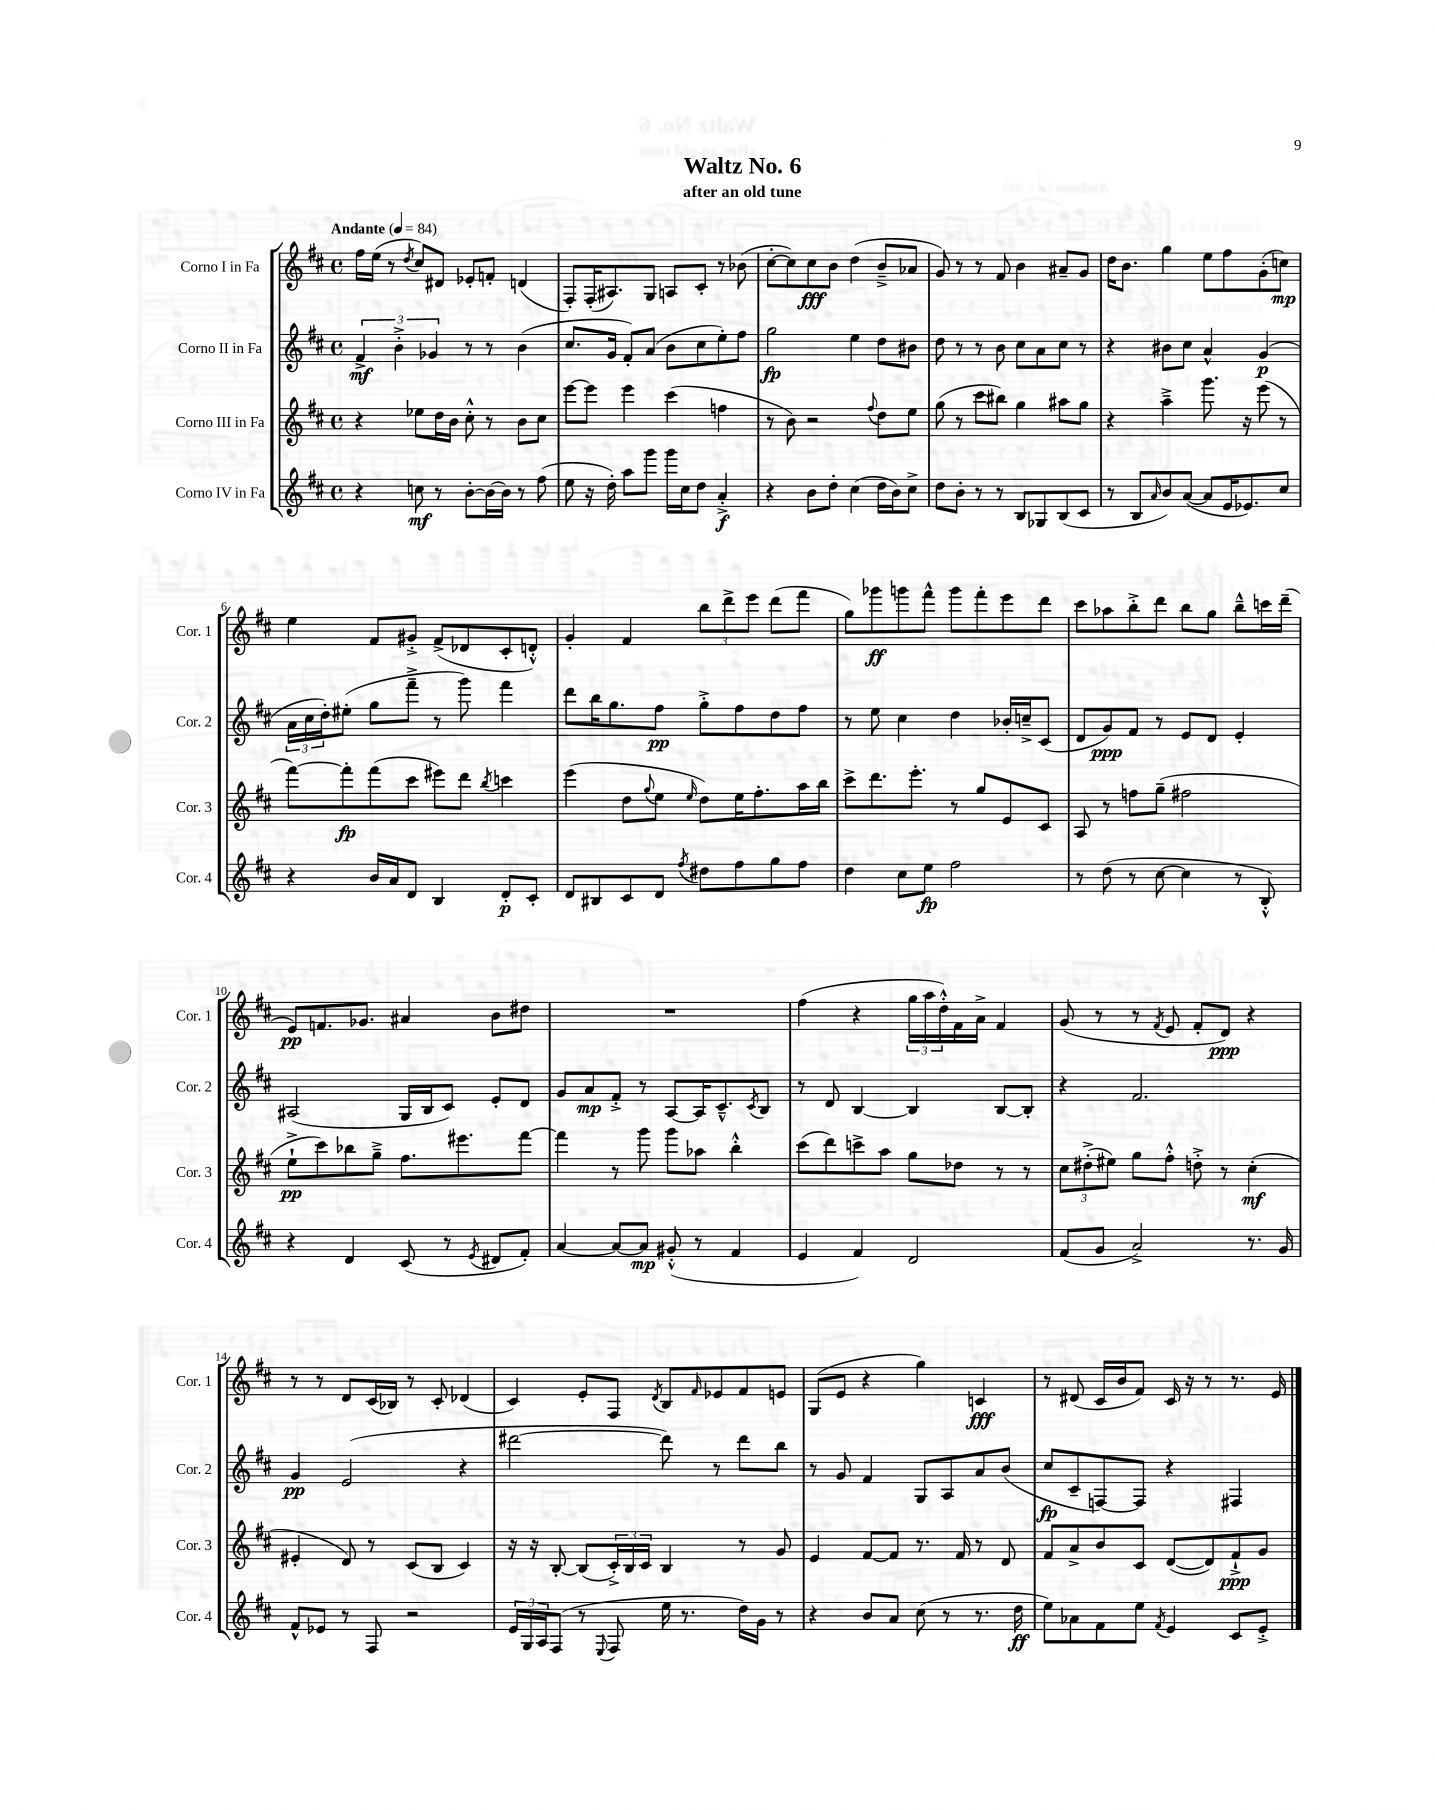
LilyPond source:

\header { title = "Waltz No. 6" subtitle = "after an old tune" }
<<
\new StaffGroup <<
\new Staff = "s0" \with { instrumentName = "Corno I in Fa" shortInstrumentName = "Cor. 1" } {
    \clef treble \key d \major \defaultTimeSignature \time 4/4 \tempo "Andante" 4 = 84
    fis''16 e''16( r8 \acciaccatura { d''8 } cis''8) dis'8 ees'8-. f'8-. d'4( |
    fis8-.) fis16-.( ais8.) g8 a8 cis'8-. r8 bes'8( |
    cis''8~-. cis''8) cis''8\fff b'8 d''4( b'8---> aes'8 |
    g'8) r8 r8 fis'8 b'4 ais'8-- g'8 |
    d''16 b'8. g''4 e''8 fis''8 g'8-.( c''8\mp) |
    e''4 fis'8 gis'8-.-> fis'8->( des'8 cis'8-. d'8-.-^) |
    g'4-. fis'4 \tuplet 3/2 { b''8 d'''8-> e'''8 } d'''8( fis'''8 |
    g''8) ges'''8\ff g'''8 fis'''8-^ g'''8 fis'''8-. e'''8 d'''8 |
    cis'''8 aes''8 b''8-.-> d'''8 b''8 g''8 b''8---^ c'''16 d'''16--( |
    e'8\pp) f'8. ges'8. ais'4 b'8 dis''8 |
    R1 |
    fis''4( r4 \tuplet 3/2 { g''16 a''16 d''16-.-^) } fis'16 a'16-> fis'4 |
    g'8( r8 r8 \acciaccatura { fis'8 } e'8 fis'8-. d'8\ppp) r4 |
    r8 r8 d'8 cis'16( bes16) r8 cis'8-. des'4( |
    cis'4) e'8-. fis8 \acciaccatura { d'8 } b8 \grace { fis'16 } ees'8 fis'8 e'8 |
    g8( e'8 r4 g''4) c'4\fff |
    r8 dis'8( cis'16 b'16 fis'8) cis'16 r16 r8 r8. e'16 \bar "|." |
}
\new Staff = "s1" \with { instrumentName = "Corno II in Fa" shortInstrumentName = "Cor. 2" } {
    \clef treble \key d \major \defaultTimeSignature \time 4/4
    \tuplet 3/2 { fis'4->\mf b'4-.-> ges'4 } r8 r8 b'4( |
    cis''8. g'16 fis'8-.) a'8( b'8 cis''8 e''8-.) fis''8 |
    g''2\fp e''4 d''8 bis'8 |
    d''8 r8 r8 b'8 cis''8 a'8 cis''8 r8 |
    r4 bis'8 cis''8 a'4-^ g'4\p( |
    \tuplet 3/2 { a'16 cis''16 d''16-.) } eis''8-.( g''8 fis'''8---> r8 g'''8) fis'''4 |
    d'''8 b''16 g''8. fis''8\pp g''8-.-> fis''8 d''8 fis''8 |
    r8 e''8 cis''4 d''4 bes'16-. c''16---> cis'8( |
    d'8 g'8\ppp) fis'8 r8 e'8 d'8 e'4-. |
    ais2( g16 b16 cis'8) e'8-. d'8 |
    g'8 a'8\mp fis'8-.-> r8 a8~ a16 cis'8.---^ \acciaccatura { cis'8 } b8 |
    r8 d'8 b4~ b4 b8~ b8-. |
    r4 fis'2. |
    g'4\pp e'2( r4 |
    dis'''2~ dis'''8) r8 dis'''8 b''8 |
    r8 g'8 fis'4 g8 a8 a'8 b'8( |
    cis''8\fp cis'8-- f8~) f8 r4 fis4 \bar "|." |
}
\new Staff = "s2" \with { instrumentName = "Corno III in Fa" shortInstrumentName = "Cor. 3" } {
    \clef treble \key d \major \defaultTimeSignature \time 4/4
    r4 ees''8 d''16 b'16 cis''8-.-^ r8 b'8 cis''8 |
    e'''8~ e'''8 e'''4 cis'''4( f''4 |
    r8 b'8) r2 \appoggiatura { fis''8 } d''8 e''8 |
    g''8( r8 cis'''8 bis''8) g''4 ais''8 g''8 |
    r4 a''4---> g'''8. r16 e'''8( r8 |
    fis'''8~) fis'''8-.\fp fis'''8( cis'''8 eis'''8) d'''8 \acciaccatura { b''8 } c'''4 |
    e'''4( d''8 \appoggiatura { g''8 } e''8 \grace { e''16 } d''8) e''16 fis''8.-. a''16 b''16 |
    cis'''8-> d'''8. e'''8.-. r8 g''8 e'8 cis'8 |
    a8 r8 f''8 g''8--( fis''2 |
    e''8-!->\pp cis'''8) bes''8 g''8---> fis''8. eis'''8. fis'''8~ |
    fis'''4 r8 g'''8 g'''8 aes''8 b''4-.-^ |
    cis'''8( d'''8) c'''8-> a''8 g''8 des''8 r8 r8 |
    \tuplet 3/2 { cis''8 dis''8-.->( eis''8) } g''8 fis''8-.-^ d''8-.-> r8 cis''4-.\mf( |
    eis'4-. d'8) r8 cis'8( b8 cis'4) |
    r16 r16 b8~-. b8( \tuplet 3/2 { cis'16-.->) b16 cis'16 } b4 r8 g'8 |
    e'4 fis'8~ fis'8 r8. fis'16 r8 d'8 |
    fis'8 a'8-> b'8 cis'8 d'8~( d'8) fis'8-!->\ppp g'8 \bar "|." |
}
\new Staff = "s3" \with { instrumentName = "Corno IV in Fa" shortInstrumentName = "Cor. 4" } {
    \clef treble \key d \major \defaultTimeSignature \time 4/4
    r4 c''8\mf r8 b'8~-. b'16~ b'16 r8 fis''8( |
    e''8 r16 d''16-.) a''8 g'''8 g'''16 cis''16 d''8 a'4-.->\f |
    r4 b'8 d''8-. cis''4( d''16 b'16) cis''8-> |
    d''8 b'8-. r8 r8 b8 ges8 b8( cis'8 |
    r8 b8 \grace { a'16 } b'8) a'8~( a'8 e'16 ees'8.) cis''8 |
    r4 b'16 a'16 d'8 b4 d'8-.\p cis'8-. |
    d'8 bis8 cis'8 d'8 \acciaccatura { fis''8 } dis''8 fis''8 g''8 fis''8 |
    d''4 cis''8 e''8\fp fis''2 |
    r8 d''8( r8 cis''8~ cis''4 r8 b8-.-^) |
    r4 d'4 cis'8( r8 \acciaccatura { e'8 } dis'8 fis'8-.) |
    a'4~ a'8~ a'8\mp gis'8-.-^( r8 fis'4 |
    e'4 fis'4) d'2 |
    fis'8( g'8 a'2->) r8. g'16 |
    fis'8-^ ees'8 r8 fis8 r2 |
    \tuplet 3/2 { e'16 g16 a16 } fis8( r8 \appoggiatura { e8 } fis8 e''16 r8. d''16) g'16 r8 |
    r4 b'8 a'8 cis''8( r8 r8. d''16\ff |
    e''8) aes'8 fis'8 e''8 \acciaccatura { fis'8 } e'4 cis'8 e'8-.-> \bar "|." |
}
>>
>>
